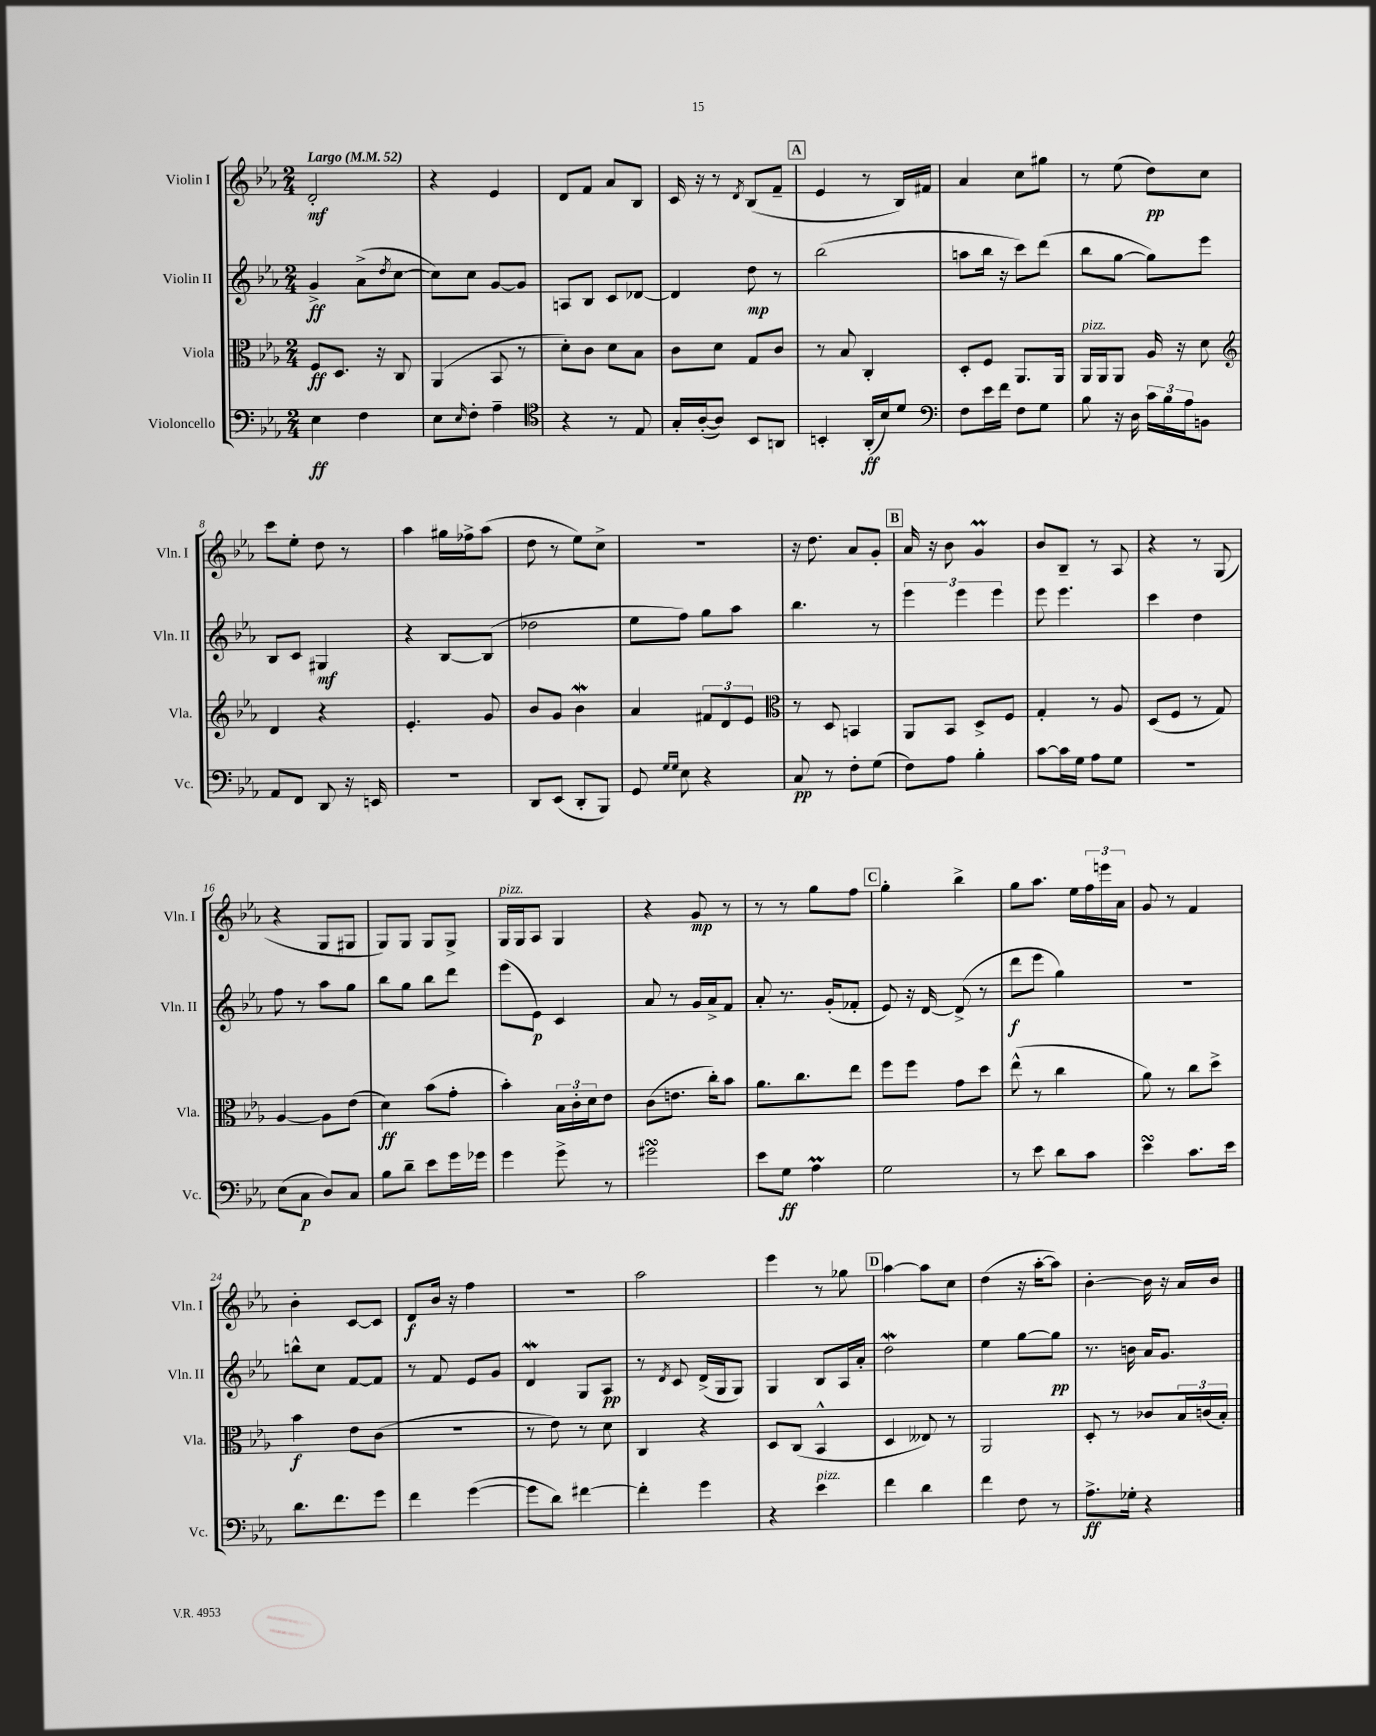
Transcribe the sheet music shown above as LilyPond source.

<<
\new StaffGroup <<
\new Staff = "s0" \with { instrumentName = "Violin I" shortInstrumentName = "Vln. I" } {
    \clef treble \key ees \major \numericTimeSignature \time 2/4 \tempo "Largo" 4 = 52
    d'2-.\mf |
    r4 ees'4 |
    d'8 f'8 aes'8 bes8 |
    c'16 r16 r8 \acciaccatura { d'8 } bes8( f'8-- |
    \mark \markup { \box "A" } ees'4 r8 bes16) fis'16 |
    aes'4 c''8 gis''8 |
    r8 ees''8( d''8\pp) c''8 |
    c'''8 ees''8-. d''8 r8 |
    aes''4 gis''16 fes''16-> aes''8( |
    d''8 r8 ees''8) c''8-> |
    r2 |
    r16 d''8. aes'8 g'8-. |
    \mark \markup { \box "B" } aes'16 r16 bes'8 g'4\prall |
    bes'8 bes8-- r8 aes8 |
    r4 r8 g8( |
    r4 g8 gis8 |
    g8) g8 g8 g8-> |
    g16^\markup { \italic "pizz." } g16 aes8 g4 |
    r4 g'8\mp r8 |
    r8 r8 g''8 f''8 |
    \mark \markup { \box "C" } g''4-. bes''4-> |
    g''8 aes''8. ees''16 \tuplet 3/2 { f''16 e'''16 aes'16 } |
    g'8 r8 f'4 |
    bes'4-. c'8~ c'8 |
    d'8\f bes'16 r16 f''4 |
    R2 |
    aes''2 |
    ees'''4 r8 ges''8 |
    \mark \markup { \box "D" } aes''4~ aes''8 c''8 |
    d''4( r16 aes''16~-. aes''8) |
    bes'4~-. bes'16 r16 aes'16 bes'16 \bar "|." |
}
\new Staff = "s1" \with { instrumentName = "Violin II" shortInstrumentName = "Vln. II" } {
    \clef treble \key ees \major \numericTimeSignature \time 2/4
    g'4->\ff aes'8->( \acciaccatura { d''8 } c''8~ |
    c''8) c''8 g'8~ g'8 |
    a8 bes8 c'8 des'8~ |
    des'4 d''8\mp r8 |
    \mark \markup { \box "A" } bes''2( |
    a''8 bes''16 r16 c'''8) d'''8( |
    bes''8 g''8~ g''8) ees'''8 |
    bes8 c'8 gis4\mf |
    r4 bes8~ bes8( |
    des''2 |
    ees''8 f''8) g''8 aes''8 |
    bes''4. r8 |
    \mark \markup { \box "B" } \tuplet 3/2 { ees'''4 ees'''4 ees'''4 } |
    ees'''8 ees'''4. |
    c'''4 d''4 |
    f''8 r8 aes''8 g''8 |
    bes''8 g''8 bes''8 d'''8 |
    ees'''8( ees'8\p) c'4 |
    aes'8 r8 g'16 aes'16-> f'8 |
    aes'8-. r8. g'16-.( fes'8-. |
    \mark \markup { \box "C" } ees'8) r16 d'16~ d'8->( r8 |
    d'''8\f ees'''8 g''4) |
    r2 |
    b''8-^ c''8 f'8~ f'8 |
    r8 f'8 ees'8 g'8 |
    d'4\mordent g8 aes8\pp |
    r8 \acciaccatura { d'8 } c'8 d'16->( g16 g8) |
    g4 bes8 aes16 aes'16-. |
    \mark \markup { \box "D" } d''2\mordent |
    ees''4 g''8~ g''8\pp |
    r8. b'16 aes'16 g'8. \bar "|." |
}
\new Staff = "s2" \with { instrumentName = "Viola" shortInstrumentName = "Vla." } {
    \clef alto \key ees \major \numericTimeSignature \time 2/4
    f8\ff d8. r16 c8 |
    aes,4( bes,8 r8 |
    d'8-.) c'8 d'8 bes8 |
    c'8 d'8 g8 c'8 |
    \mark \markup { \box "A" } r8 bes8 c4-. |
    d8-. f8 aes,8. aes,16 |
    aes,16^\markup { \italic "pizz." } aes,16 aes,8 aes16 r16 d'8 |
    \clef treble d'4 r4 |
    ees'4.-. g'8 |
    bes'8 g'8 bes'4\mordent |
    aes'4 \tuplet 3/2 { fis'8 d'8 ees'8 } |
    \clef alto r8 d8 b,4 |
    \mark \markup { \box "B" } aes,8 bes,8 d8-> f8 |
    g4-. r8 aes8 |
    d8( f8 r8 g8) |
    aes4~ aes8 ees'8( |
    d'4\ff) bes'8( g'8-. |
    bes'4-.) \tuplet 3/2 { bes16 c'16-. d'16 } ees'8 |
    c'8( e'8. c''16-.) bes'8 |
    aes'8. c''8. ees''8 |
    \mark \markup { \box "C" } f''8 f''8 g'8 d''8 |
    ees''8-^( r8 c''4 |
    aes'8) r8 c''8 d''8-> |
    bes'4\f ees'8 c'8( |
    r2 |
    r8 ees'8) r8 d'8 |
    c4 r4 |
    d8 c8( bes,4-^ |
    \mark \markup { \box "D" } d4 eeses8) r8 |
    aes,2 |
    d8-. r8 ces'8 \tuplet 3/2 { bes16 c'16( bes16-.) } \bar "|." |
}
\new Staff = "s3" \with { instrumentName = "Violoncello" shortInstrumentName = "Vc." } {
    \clef bass \key ees \major \numericTimeSignature \time 2/4
    ees4\ff f4 |
    ees8 \grace { ees16 } f8-. aes4-- |
    \clef tenor r4 r8 ees8 |
    g16-. aes16~-.( aes8) bes,8 a,8 |
    \mark \markup { \box "A" } b,4-. aes,16-.\ff( bes16) d'8 |
    \clef bass f8 ees'16 f'16 f8 g8 |
    bes8 r16 d16 \tuplet 3/2 { c'16 bes16 aes16 } b,8 |
    aes,8 f,8 d,8 r16 e,16 |
    R2 |
    d,8 ees,8( d,8-. bes,,8) |
    g,8 \grace { g16 g16 } ees8 r4 |
    c8\pp r8 f8-. g8( |
    \mark \markup { \box "B" } f8) aes8 bes4-. |
    c'8~ c'16 g16 aes8 g8 |
    R2 |
    ees8( c8\p d8) c8 |
    bes8 d'8-- ees'8 g'16 ges'16 |
    g'4 g'8-> r8 |
    gis'2\turn |
    ees'8 g8\ff aes4\prall |
    \mark \markup { \box "C" } g2 |
    r8 ees'8 d'8 c'8 |
    ees'4\turn c'8. ees'16 |
    d'8. f'8. g'8 |
    f'4 g'4~( |
    g'8 d'8) fis'4~ |
    fis'4-. g'4 |
    r4 ees'4^\markup { \italic "pizz." } |
    \mark \markup { \box "D" } f'4 d'4 |
    f'4 f8 r8 |
    aes8.->\ff ges16-. r4 \bar "|." |
}
>>
>>
